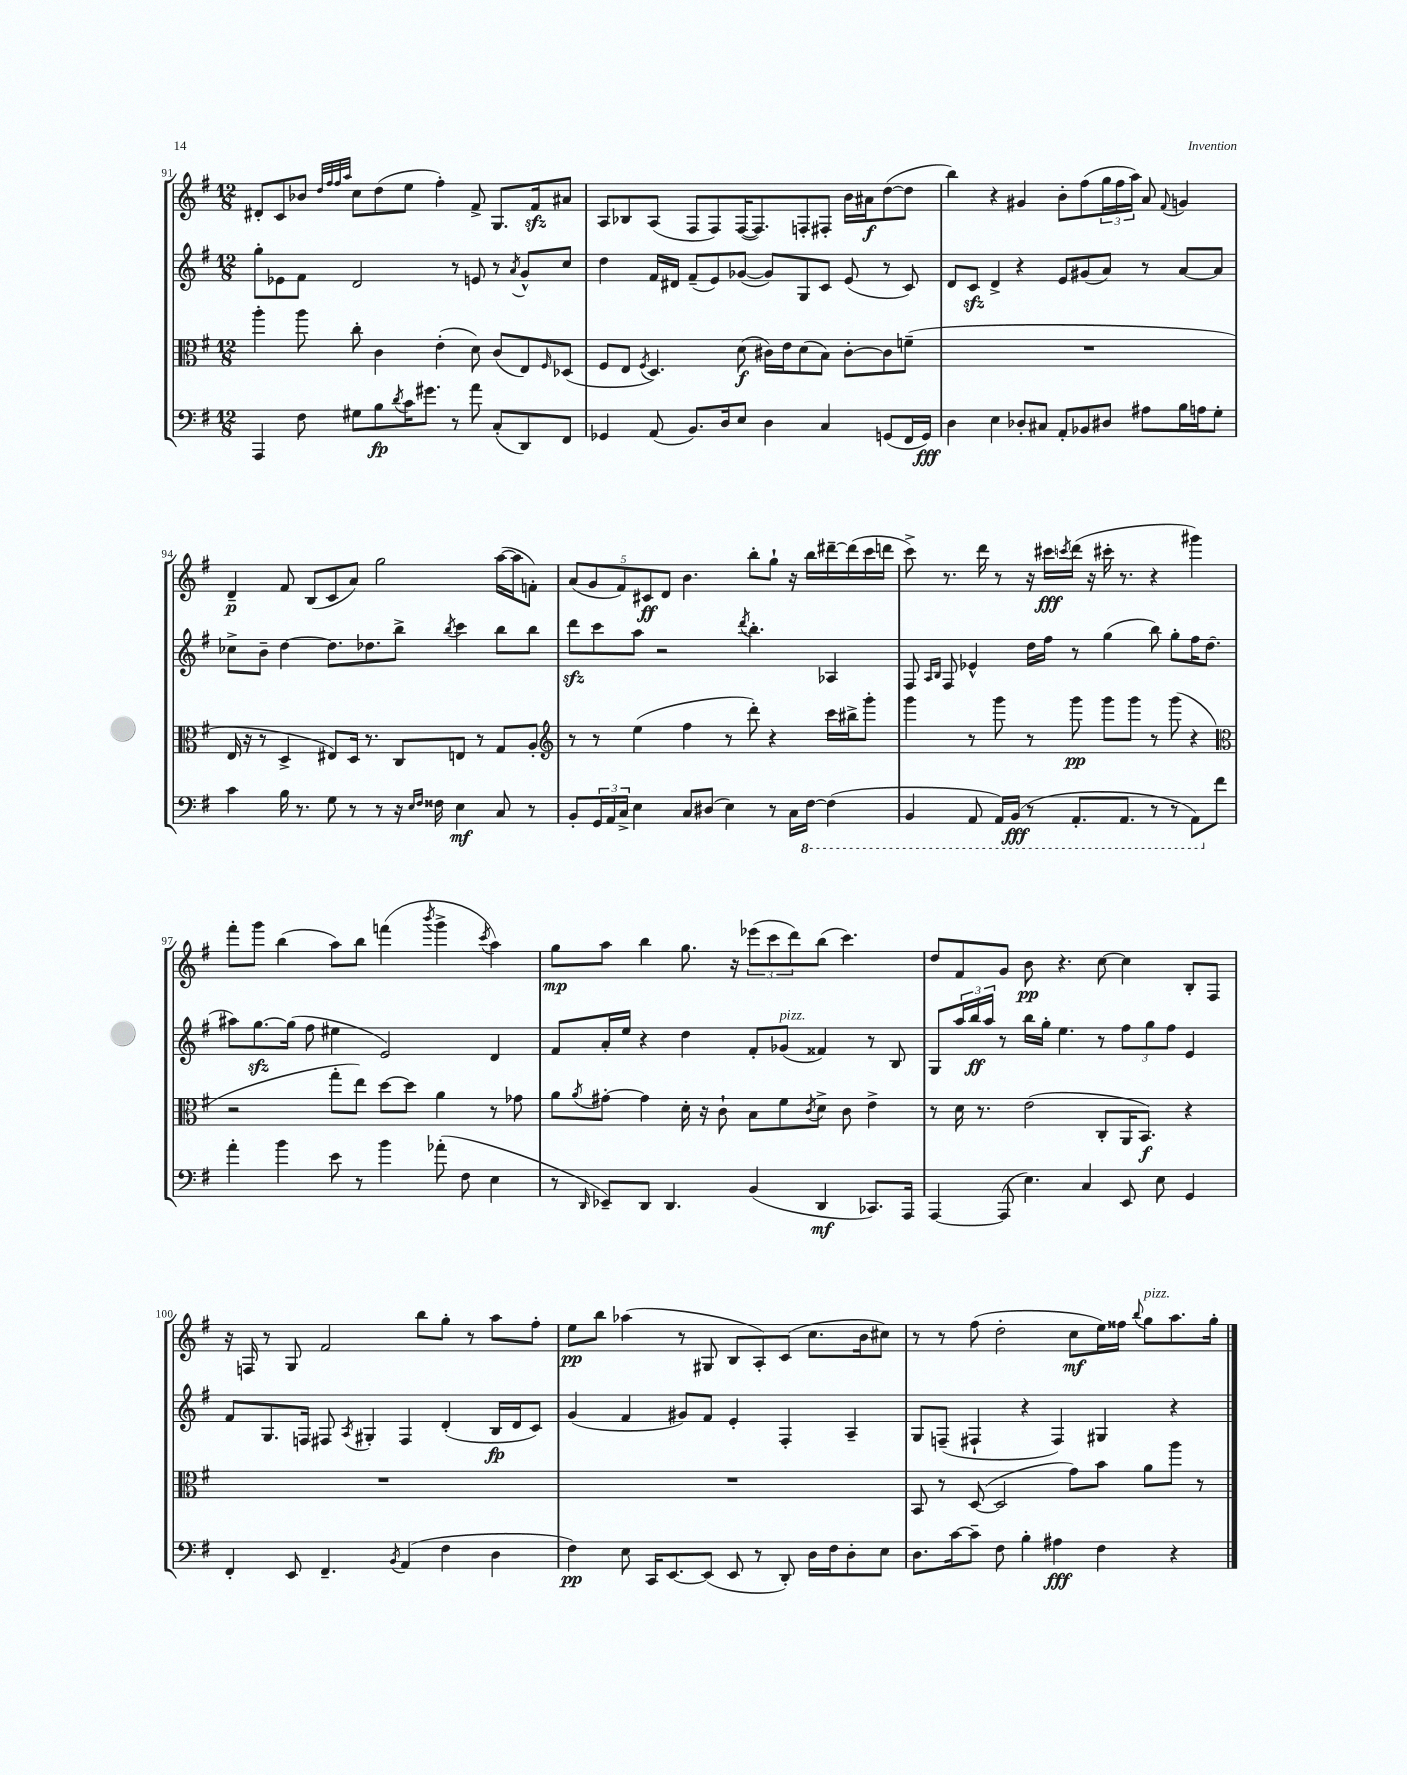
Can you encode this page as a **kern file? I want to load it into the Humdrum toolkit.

**kern	**dynam	**kern	**dynam	**kern	**dynam	**kern	**dynam
*part4	*part4	*part3	*part3	*part2	*part2	*part1	*part1
*staff4	*staff4	*staff3	*staff3	*staff2	*staff2	*staff1	*staff1
*clefF4	*	*clefC3	*	*clefG2	*	*clefG2	*
*k[f#]	*	*k[f#]	*	*k[f#]	*	*k[f#]	*
*M12/8	*	*M12/8	*	*M12/8	*	*M12/8	*
=91	=91	=91	=91	=91	=91	=91	=91
4AAA/	.	4aa'\	.	8gg'\L	.	8d#X'/L	.
.	.	.	.	8e-X\	.	8c/	.
8F#\	.	8aa\	.	8f#\J	.	8b-X/J	.
.	.	.	.	.	.	32qqdd/LLL	.
.	.	.	.	.	.	32qqff#/	.
.	.	.	.	.	.	32qqff#/	.
.	.	.	.	.	.	32qqaa/JJJ	.
8G#X\L	.	8cc'\	.	2d/	.	8cc\L	.
8B\	fp	4c\	.	.	.	(8dd\	.
8qd/	.	.	.	.	.	.	.
16c\K	.	.	.	.	.	8ee\J	.
8.g#X\J	.	.	.	.	.	.	.
.	.	(4e'\	.	.	.	4ff#'\)	.
8r	.	.	.	8r	.	.	.
8a\	.	8d\)	.	8en/	.	8f#^/	.
(8C'/L	.	(8c/L	.	8r	.	8.G/L	.
.	.	.	.	8qa/	.	.	.
8DD/)	.	8E/)	.	8g^^/L	.	.	.
.	.	.	.	.	.	16f#zz/k	.
.	.	16qqF#/	.	.	.	.	.
8FF#/J	.	(8D-X/J	.	8cc/J	.	8a#X/J	.
=92	=92	=92	=92	=92	=92	=92	=92
4GG-X/	.	8F#/L	.	4dd\	.	8A/L	.
.	.	8E/J	.	.	.	8B-X/	.
.	.	8qF#/	.	.	.	.	.
(8AA/	.	4.D/)	.	16f#/LL	.	(8A/J	.
.	.	.	.	16d#X/JJ	.	.	.
8.BB/L)	.	.	.	(8f#~/L	.	8F#/L	.
.	.	.	.	8e/)	.	8F#/)	.
16D/k	.	.	.	.	.	.	.
8E/J	.	(8d\	f	([8g-X/J	.	([16F#/K	.
.	.	.	.	.	.	8.F#/])	.
4D\	.	16c#X\LL)	.	8g-/L])	.	.	.
.	.	16e\J	.	.	.	.	.
.	.	(8d\	.	8G/	.	8Fn'/	.
4C/	.	8B\J)	.	8c/J	.	8F#X'/J	.
.	.	[8c#'\L	.	(8e/	.	16b\LL	.
.	.	.	.	.	.	16a#X\J	f
(8GGn/L	.	8c#\]	.	8r	.	([8dd\	.
16FF#/L	.	(8fn~\J	.	8c/)	.	8dd\J]	.
16GG/JJ)	fff	.	.	.	.	.	.
=93	=93	=93	=93	=93	=93	=93	=93
4D\	.	1.r	.	8d/L	.	4bb\)	.
.	.	.	.	8czz/J	.	.	.
4E\	.	.	.	4d^/	.	4r	.
8D-X'/L	.	.	.	4r	.	4g#X/	.
8C#X/J	.	.	.	.	.	.	.
8AA'/L	.	.	.	8e/L	.	8b'\L	.
8BB-X/	.	.	.	(8g#X/	.	(8ff#\	.
8D#X/J	.	.	.	8a/J)	.	24gg\L	.
.	.	.	.	.	.	24ff#\	.
.	.	.	.	.	.	24aa\JJ)	.
8A#X\L	.	.	.	8r	.	8a/	.
.	.	.	.	.	.	8qqf#/	.
16B\L	.	.	.	[8a/L	.	4gn/	.
16An\J	.	.	.	.	.	.	.
8G'\J	.	.	.	8a/J]	.	.	.
!!LO:LB:g=z
=94	=94	=94	=94	=94	=94	=94	=94
4c\	.	16E/	.	8cc-X^\L	.	4d~/	p
.	.	16r	.	.	.	.	.
.	.	8r	.	8b~\J	.	.	.
16B\	.	4D^/	.	[4dd\	.	8f#/	.
8.r	.	.	.	.	.	.	.
.	.	.	.	.	.	(8B/L	.
8G\	.	8E#X/L)	.	8.dd\L]	.	8c/	.
8r	.	16D/Jk	.	.	.	8a/J)	.
.	.	8.r	.	8.dd-X\	.	.	.
8r	.	.	.	.	.	2gg\	.
16r	.	8C/L	.	8bb^\J	.	.	.
16qqE/LL	.	.	.	.	.	.	.
16qqF#/JJ	.	.	.	.	.	.	.
16F##X\	.	.	.	.	.	.	.
.	.	.	.	8qbb/	.	.	.
4E\	mf	8En/J	.	4ccc\	.	.	.
.	.	8r	.	.	.	.	.
8C/	.	8G/L	.	8bb\L	.	([16aa\LL	.
.	.	.	.	.	.	16aa\J]	.
8r	.	8A'/J	.	8bb\J	.	8fn'\J)	.
=95	=95	=95	=95	=95	=95	=95	=95
*	*	*clefG2	*	*	*	*	*
8BB'/L	.	8r	.	8dddzz\L	.	(10a/L	.
.	.	.	.	.	.	10g/	.
24GG/L	.	8r	.	8ccc\	.	.	.
24AA/	.	.	.	.	.	.	.
.	.	.	.	.	.	10f#/)	.
24C^/JJ	.	.	.	.	.	.	.
4E\	.	(4ee\	.	8aa\J	.	.	.
.	.	.	.	.	.	10c#X/	ff
.	.	.	.	2r	.	.	.
.	.	.	.	.	.	10d/J	.
8C/L	.	4ff#\	.	.	.	4.b\	.
(8D#X/J	.	.	.	.	.	.	.
4E\)	.	8r	.	.	.	.	.
.	.	.	.	8qddd/	.	.	.
.	.	8ddd'\)	.	4.bb'\	.	8bb'\L	.
8r	.	4r	.	.	.	8gg`\J	.
16C\LL	.	.	.	.	.	16r	.
*8ba	*	*	*	*	*	*	*
[16FF#\JJ	.	.	.	.	.	16bb\LL	.
(4FF#\]	.	16ccc\LL	.	4A-X/	.	[16ddd#X~\	.
.	.	16bb#X^\J	.	.	.	(16ddd#\]	.
.	.	8ggg'\J	.	.	.	16ccc\	.
.	.	.	.	.	.	16dddn\JJ	.
=96	=96	=96	=96	=96	=96	=96	=96
4BBB/	.	4ggg\	.	8F#/	.	8ccc^\)	.
.	.	.	.	16qqA/LL	.	.	.
.	.	.	.	16qqB/JJ	.	.	.
.	.	.	.	8F#/	.	8.r	.
8AAA/	.	8r	.	4e-X^^/	.	.	.
.	.	.	.	.	.	16ddd\	.
16AAA/LL)	.	8ggg\	.	.	.	8r	.
(16BBB/JJ	fff	.	.	.	.	.	.
8r	.	8r	.	16dd\LL	.	16r	.
.	.	.	.	16ff#\JJ	.	16ccc#X\LL	fff
.	.	.	.	.	.	8qcccn/	.
8.AAA'/L	.	8ggg\	pp	8r	.	(16ddd\JJ	.
.	.	.	.	.	.	16r	.
.	.	8ggg\L	.	(4gg\	.	16ccc#X'\	.
8.AAA/J	.	.	.	.	.	8.r	.
.	.	8ggg\J	.	.	.	.	.
8r	.	8r	.	8bb\)	.	4r	.
8r	.	(8ggg\	.	8gg'\L	.	.	.
8AAA\L)	.	4r	.	16ff#\K	.	4ggg#X\)	.
.	.	.	.	(8.dd\J	.	.	.
*X8ba	*	*	*	*	*	*	*
8f#\J	.	.	.	.	.	.	.
!!LO:LB:g=z
=97	=97	=97	=97	=97	=97	=97	=97
*	*	*clefC3	*	*	*	*	*
4a'\	.	2r	.	8aa#X\L)	.	8fff#'\L	.
.	.	.	.	[8.ggzz\	.	8ggg\J	.
4b\	.	.	.	.	.	(4bb\	.
.	.	.	.	(16gg\Jk]	.	.	.
.	.	.	.	8ff#\	.	.	.
8e\	.	8gg'\L	.	4ee#X\	.	8aa\L)	.
8r	.	8ee\J)	.	.	.	8bb\J	.
4b\	.	[8dd\L	.	2e/)	.	(4fffn\	.
.	.	8dd\J]	.	.	.	.	.
.	.	.	.	.	.	8qbbb/	.
(8a-X'\	.	4a\	.	.	.	4ggg^\	.
8F#\	.	.	.	.	.	.	.
.	.	.	.	.	.	8qccc/	.
4E\	.	8r	.	4d/	.	4aa\)	.
.	.	8g-X\	.	.	.	.	.
=98	=98	=98	=98	=98	=98	=98	=98
8r	.	8a\L	.	8f#/L	.	8gg\L	mp
16qqDD/	.	8qa/	.	.	.	.	.
8EE-X~/L)	.	[8g#X'\J	.	16a'/L	.	8aa\J	.
.	.	.	.	16ee/JJ	.	.	.
8DD/J	.	4g#\]	.	4r	.	4bb\	.
4.DD/	.	.	.	.	.	.	.
.	.	16d'\	.	4dd\	.	8.gg\	.
.	.	16r	.	.	.	.	.
.	.	8c`\	.	.	.	.	.
.	.	.	.	.	.	16r	.
(4BB/	.	8B\L	.	8f#'/L	.	(12eee-X\L	.
.	.	.	.	.	.	12ccc\	.
!	!	!	!	!LO:TX:a:i:t=pizz.	!	!	!
.	.	8f#\	.	(8g-X/J	.	.	.
.	.	.	.	.	.	12ddd\)	.
.	.	8qc/	.	.	.	.	.
4DD/	mf	8d^\J	.	4f##X/)	.	(8bb\J	.
.	.	8c\	.	.	.	4.ccc\)	.
8.CC-X/L)	.	4e^\	.	8r	.	.	.
.	.	.	.	8B/	.	.	.
16AAA/Jk	.	.	.	.	.	.	.
=99	=99	=99	=99	=99	=99	=99	=99
[4AAA/	.	8r	.	8G/L	.	8dd/L	.
.	.	16d\	.	24aa/L	.	8f#/	.
.	.	.	.	24bb/	ff	.	.
.	.	8.r	.	.	.	.	.
.	.	.	.	24aa/JJ	.	.	.
(8AAA/]	.	.	.	8r	.	8g/J	.
4.E\)	.	(2e\	.	16bb\LL	.	8b\	pp
.	.	.	.	16gg'\JJ	.	.	.
.	.	.	.	4.ee\	.	4.r	.
4C/	.	.	.	.	.	.	.
.	.	8C'/L	.	8r	.	[8cc\	.
8EE/	.	16AA/K	.	12ff#\L	.	4cc\]	.
.	.	8.BB/J)	f	.	.	.	.
.	.	.	.	12gg\	.	.	.
8E\	.	.	.	.	.	.	.
.	.	.	.	12ff#\J	.	.	.
4GG/	.	4r	.	4e/	.	8B'/L	.
.	.	.	.	.	.	8F#/J	.
!!LO:LB:g=z
=100	=100	=100	=100	=100	=100	=100	=100
4FF#'/	.	1.r	.	8f#/L	.	16r	.
.	.	.	.	.	.	16Fn/	.
.	.	.	.	8.G/	.	8r	.
8EE/	.	.	.	.	.	8G/	.
.	.	.	.	16Fn/Jk	.	.	.
4.FF#~/	.	.	.	8F#X/	.	2f#/	.
.	.	.	.	8qA/	.	.	.
.	.	.	.	4G#X'/	.	.	.
8qBB/	.	.	.	.	.	.	.
(4AA/	.	.	.	4F#/	.	.	.
.	.	.	.	.	.	8bb\L	.
4F#\	.	.	.	(4d'/	.	8gg'\J	.
.	.	.	.	.	.	8r	.
4D\	.	.	.	16B/LL	fp	8aa\L	.
.	.	.	.	16d/J	.	.	.
.	.	.	.	8c/J)	.	8ff#'\J	.
=101	=101	=101	=101	=101	=101	=101	=101
4F#\)	pp	1.r	.	(4g/	.	8ee\L	pp
.	.	.	.	.	.	8bb\J	.
8E\	.	.	.	4f#/	.	(4aa-X\	.
16CC/KL	.	.	.	.	.	.	.
[8.EE/	.	.	.	.	.	.	.
.	.	.	.	8g#X/L)	.	8r	.
(8EE/J]	.	.	.	8f#/J	.	8G#X/	.
8EE/	.	.	.	4e'/	.	8B/L	.
8r	.	.	.	.	.	8A'/)	.
8DD'/)	.	.	.	4F#'/	.	(8c/J	.
16D\LL	.	.	.	.	.	8.cc\L	.
16F#\J	.	.	.	.	.	.	.
8D'\	.	.	.	4A~/	.	.	.
.	.	.	.	.	.	16b\k	.
8E\J	.	.	.	.	.	8cc#X\J)	.
=102	=102	=102	=102	=102	=102	=102	=102
8.D\L	.	8BB/	.	8G/L	.	8r	.
.	.	8r	.	(8Fn~/J	.	8r	.
[16c\k	.	.	.	.	.	.	.
8c~\J]	.	([8D/	.	4F#X`/	.	(8ff#\	.
8F#\	.	2D/]	.	.	.	2dd'\	.
4B'\	.	.	.	4r	.	.	.
4A#X\	fff	.	.	4F#/)	.	.	.
.	.	8g\L)	.	.	.	8cc\L	mf
4F#\	.	8b\J	.	4G#X/	.	16ee\L)	.
.	.	.	.	.	.	16ff##X\JJ	.
.	.	.	.	.	.	8qqbb/	.
!	!	!	!	!	!	!LO:TX:a:i:t=pizz.	!
.	.	8a\L	.	.	.	8gg\L	.
4r	.	8aa\J	.	4r	.	8.aa\	.
.	.	8r	.	.	.	.	.
.	.	.	.	.	.	16gg'\Jk	.
==	==	==	==	==	==	==	==
*-	*-	*-	*-	*-	*-	*-	*-
